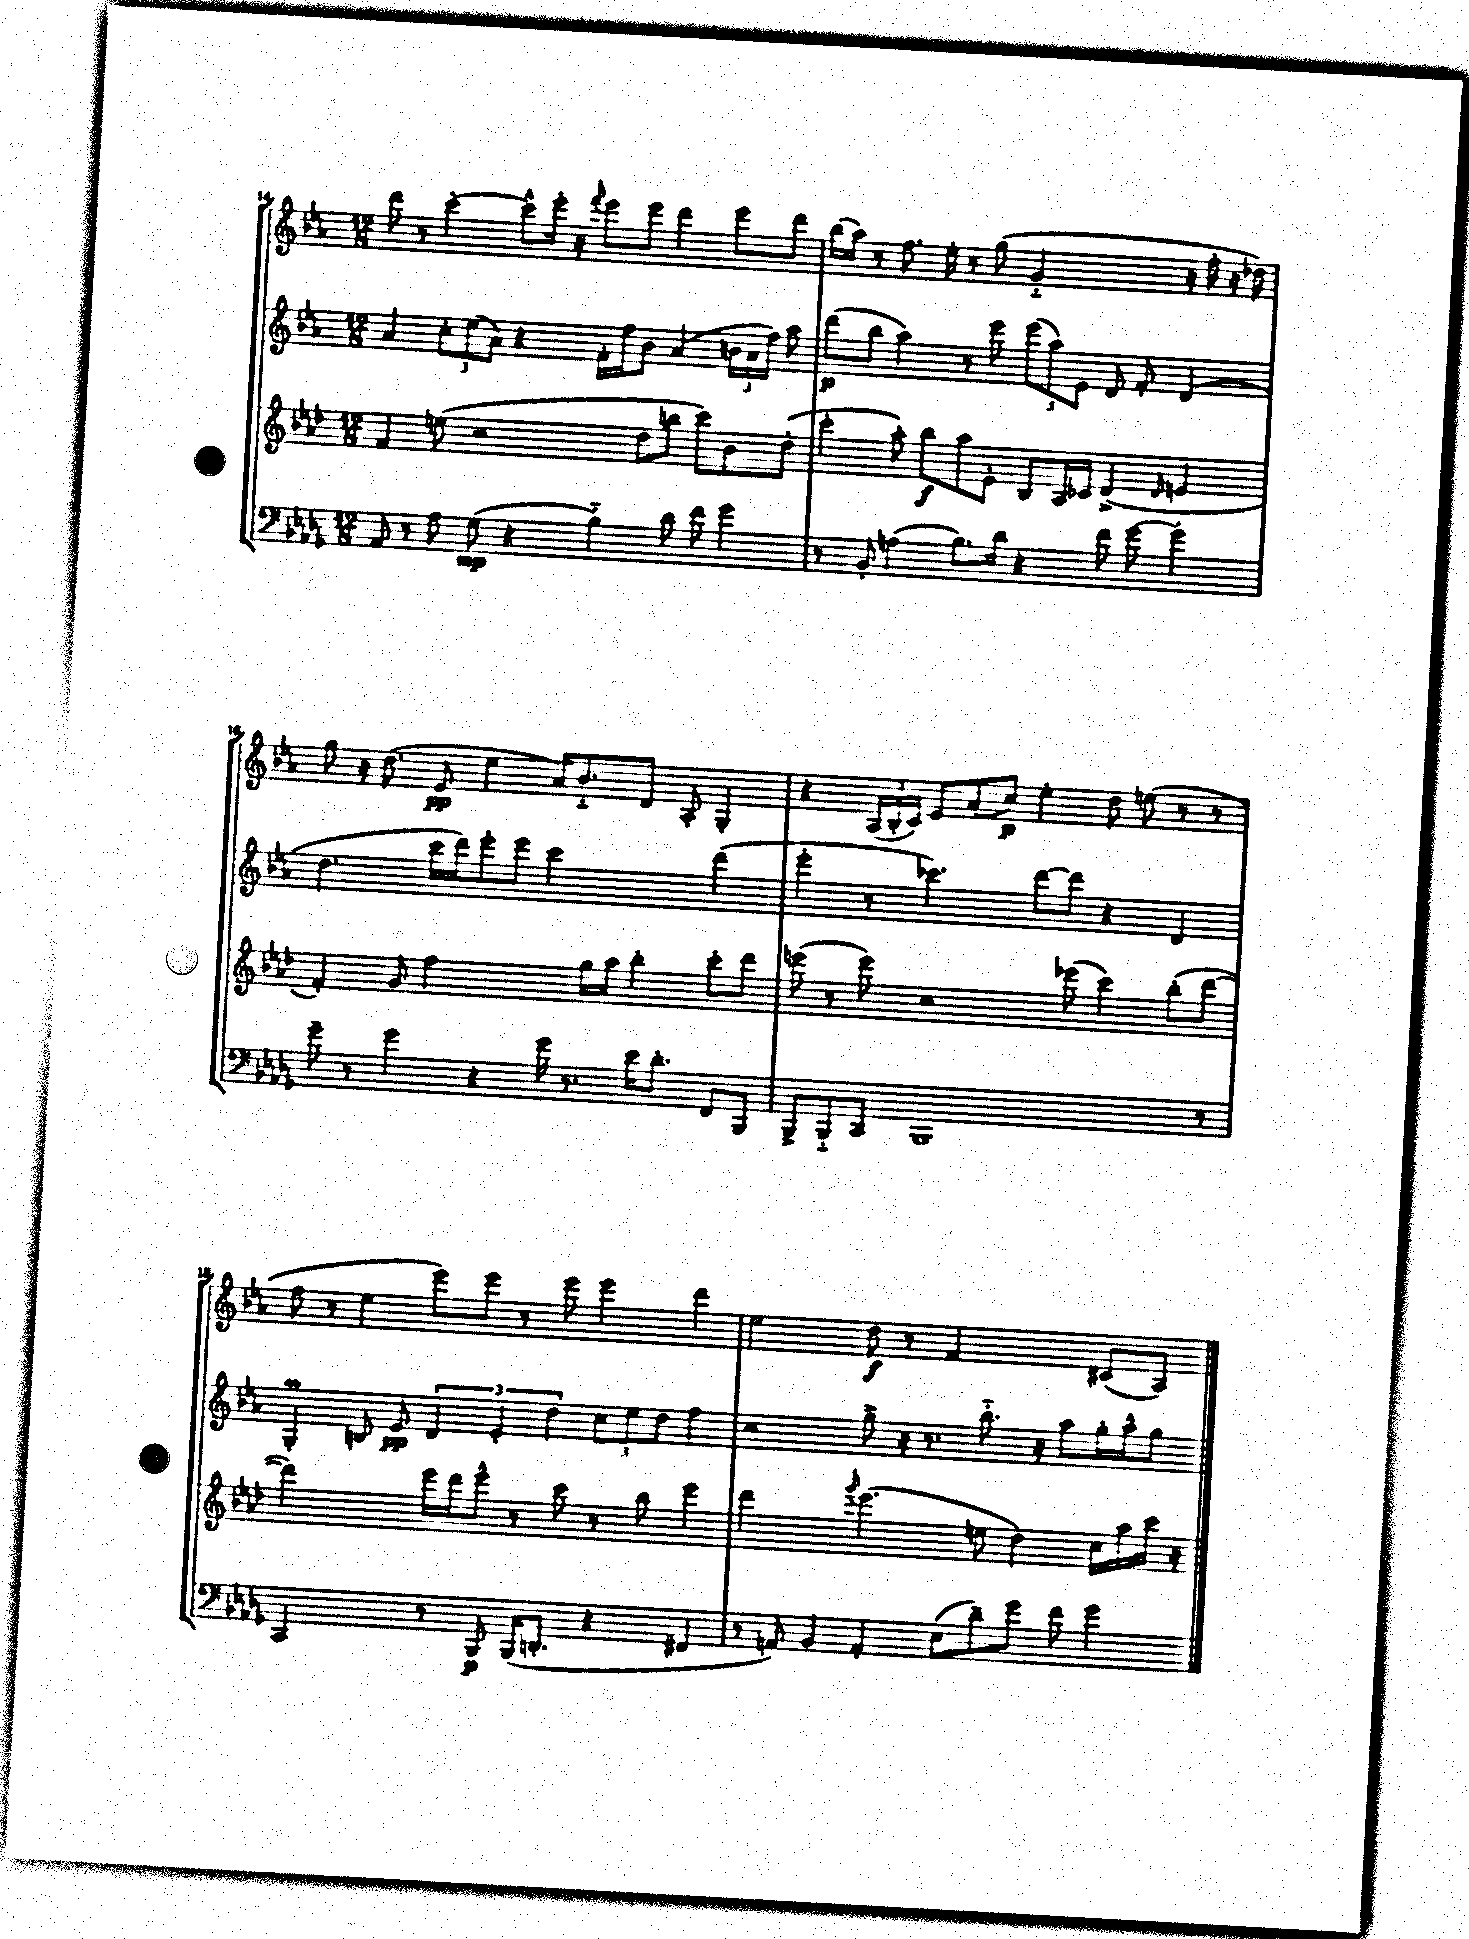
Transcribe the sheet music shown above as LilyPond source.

<<
\new StaffGroup <<
\new Staff = "s0" {
    \clef treble \key ees \major \numericTimeSignature \time 12/8
    \autoBeamOff d'''8 r8 c'''4~-. c'''8[-^ ees'''16]-. r16 \appoggiatura { f'''8 } ees'''8[ ees'''8] d'''4 ees'''8[ d'''8] |
    bes''16[( aes''16]) r8 f''8. ees''16-. r8 g''8( g'2-_ r16 f''16-. r16 des''16) |
    g''8 r16 d''8.( ees'8\pp ees''4 aes'16[) bes'8.-_ d'8] aes8-. g4-. |
    r4 \tuplet 3/2 { aes16[( bes16-. c'16]) } ees'8[ aes'8( c''8]\p) ees''4-. d''8 e''8( r8 r8 |
    f''8 r8 ees''4 ees'''8[) ees'''8] r8 ees'''8 ees'''4 d'''4 |
    ees''2 d''8\f r8 f'2 cis'8[( aes8]) \bar "|." |
}
\new Staff = "s1" {
    \clef treble \key ees \major \numericTimeSignature \time 12/8
    \autoBeamOff aes'4 \tuplet 3/2 { c''8[-. ees''8( aes'8]) } r4 f'16[-. f''16 bes'8] aes'4( \tuplet 3/2 { b'16[ aes'16 f''16]) } aes''8 |
    d'''8[\p( bes''8] aes''4) r8 ees'''8 \tuplet 3/2 { ees'''8[( aes''8) ees'8] } d'8 f'8-. d'4( |
    d''4. c'''16[ d'''16) ees'''8-. ees'''8] c'''2 d'''4( |
    ees'''4-. r8 ces'''4.) d'''8[~ d'''8] r4 d'4 |
    g4-.\prall b8 ees'8\pp \tuplet 3/2 { d'4 ees'4-. d''4 } \tuplet 3/2 { c''8[ ees''8 d''8] } f''4 |
    r2 g''8-> r16 r8. bes''8.-_ r16 aes''8[ g''16-. aes''16-^ g''8] \bar "|." |
}
\new Staff = "s2" {
    \clef treble \key aes \major \numericTimeSignature \time 12/8
    \autoBeamOff f'4 e''8( r2 des''8[ b''8] c'''8[) bes'8 des''8]-.( |
    c'''4-. aes''8-.) bes''8[\f aes''8 ees'8]-. bes8[ aes16 ces'16] des'4->( \grace { des'16 } e'4 |
    f'4-.) g'8 f''2 g''16[ aes''16] bes''4-. c'''8[-. des'''8] |
    e'''8( r8 e'''8) r2 ees'''8( c'''4) bes''8[-.( des'''8]~ |
    des'''2) ees'''16[ des'''16 ees'''8]-^ r8 c'''8 r8 bes''8 ees'''4 |
    des'''2 \appoggiatura { g'''8 } ees'''4.( e''8 des''4) c''16[ aes''16 c'''16] r16 \bar "|." |
}
\new Staff = "s3" {
    \clef bass \key des \major \numericTimeSignature \time 12/8
    \autoBeamOff aes,8 r8 aes8 ges8\mp( r4 bes4-_) des'8 f'8 ges'4 |
    r8 bes,8-. a4( bes8.[) des'16] r4 f'8 ges'8~ ges'4-. |
    ges'8-- r8 ges'4 r4 ges'16 r8. ees'16[ des'8.]-. f,8[ bes,,8] |
    bes,,8[-> bes,,8-_ c,8] bes,,1 r8 |
    c,2 r8 bes,,8\p bes,,16[( d,8.]-. r4 fis,4 |
    r8 a,8) bes,4 a,4-. ees8[( des'8--) ges'8] f'8 ges'4 \bar "|." |
}
>>
>>
\layout { \context { \Score currentBarNumber = #14 } }
